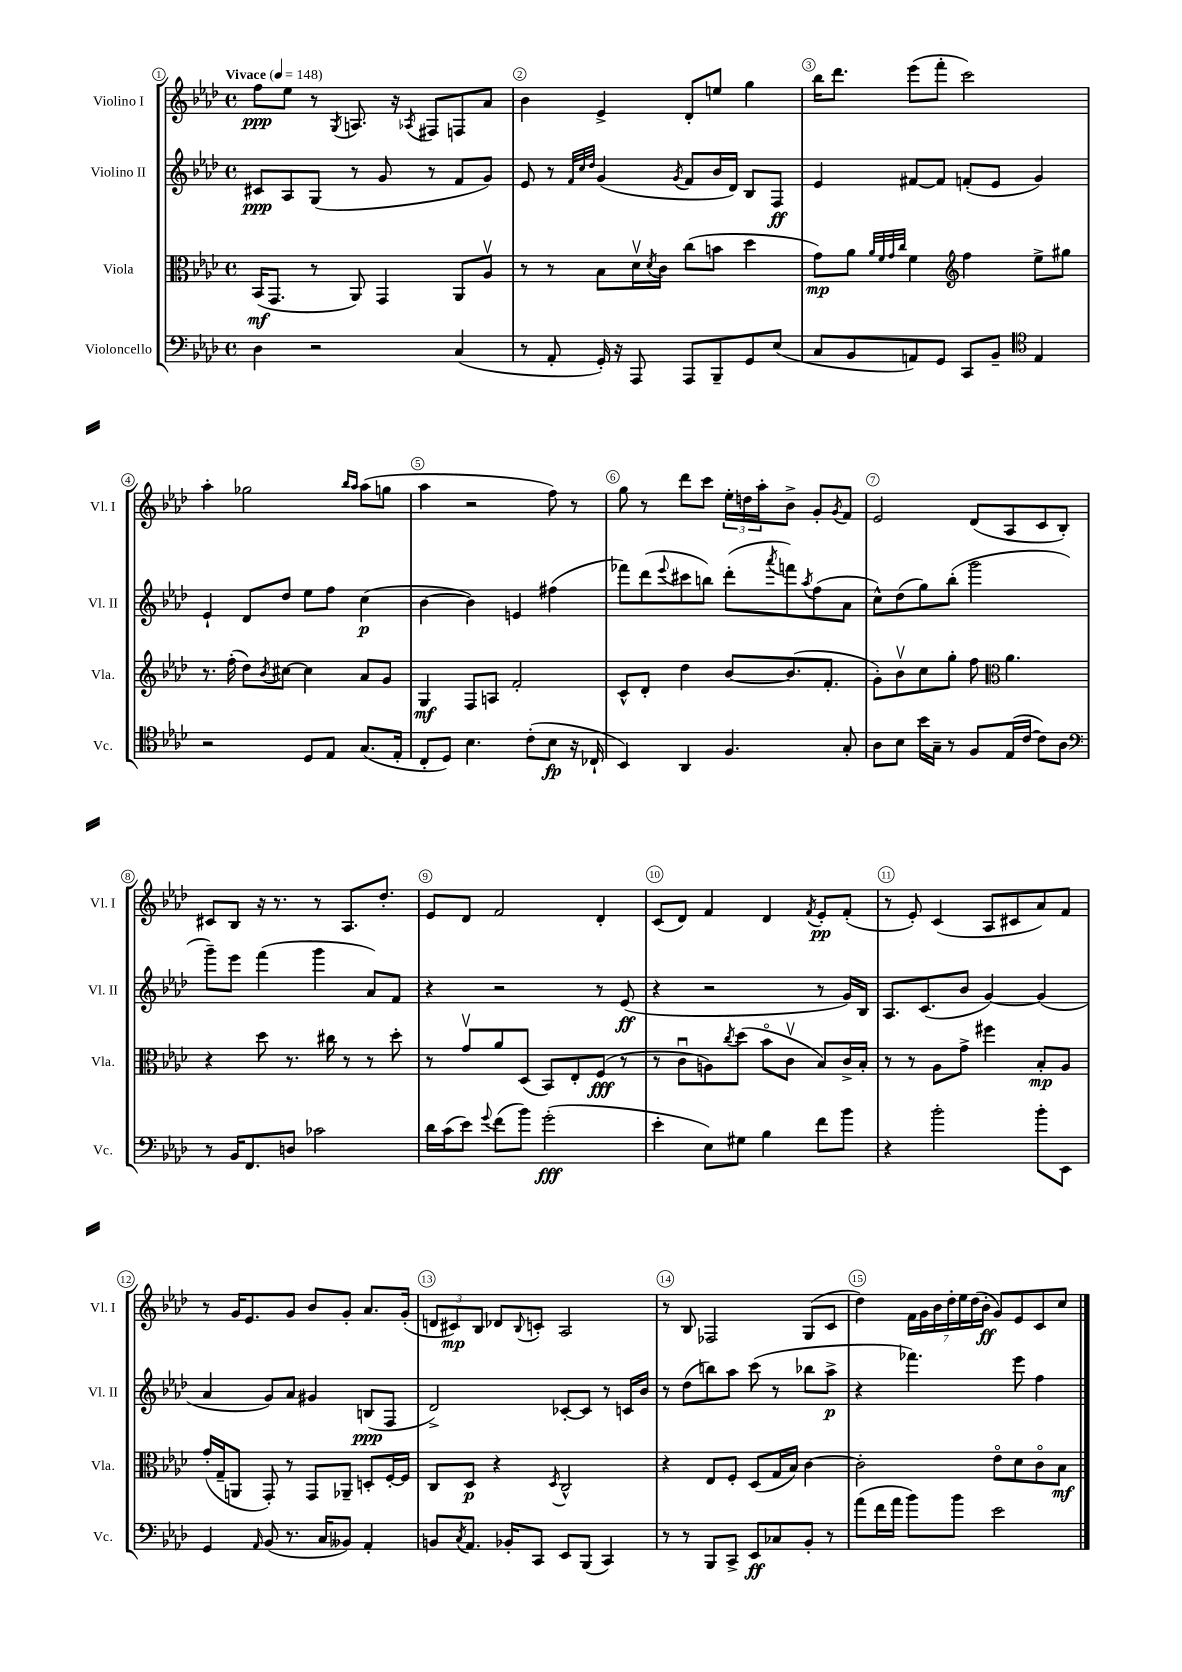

**kern	**kern	**kern	**kern
*staff4	*staff3	*staff2	*staff1
*clefF4	*clefC3	*clefG2	*clefG2
*k[b-e-a-d-]	*k[b-e-a-d-]	*k[b-e-a-d-]	*k[b-e-a-d-]
*M4/4	*M4/4	*M4/4	*M4/4
*met(c)	*met(c)	*met(c)	*met(c)
*MM148	*MM148	*MM148	*MM148
4D-	(16BB-	8c#	8ff
.	8.GG	.	.
.	.	8A-	8ee-
2r	8r	(8G	8r
.	.	.	8qG
.	8AA-)	8r	8.A
.	4GG	8g	.
.	.	.	16r
.	.	.	8qA-
.	.	8r	8F#
(4C	8AA-	8f	8F
.	8A-v	8g)	8a-
=	=	=	=
8r	8r	8e-	4b-
8AA-'	8r	8r	.
.	.	32qqf	.
.	.	32qqcc	.
.	.	32qqdd-	.
16GG')	8B-	(4g	4e-^
16r	.	.	.
8AAA-	16d-v	.	.
.	8qd-	.	.
.	16c	.	.
.	.	8qg	.
8AAA-	(8cc	8f	8d-'
8BBB-~	8b	16b-	8ee
.	.	16d-)	.
8GG	4dd-	8B-	4gg
(8E-	.	8F	.
=	=	=	=
8C	8g)	4e-	16bb-
.	.	.	8.ddd-
8BB-	8a-	.	.
.	32qqa-	.	.
.	32qqf	.	.
.	32qqg	.	.
.	32qqcc	.	.
8AA)	4f	[8f#	(8eee-
8GG	.	8f#]	8fff'
*	*clefG2	*	*
8CC	4ff	(8f'	2ccc)
8BB-~	.	8e-	.
*clefC4	*	*	*
4E-	8ee-^	4g)	.
.	8gg#	.	.
=	=	=	=
2r	8.r	4e-`	4aa-'
.	(16ff'	.	.
.	8dd-)	8d-	2gg-
.	8qb-	.	.
.	[8cc#	8dd-	.
8D-	4cc#]	8ee-	.
8E-	.	8ff	.
.	.	.	16qqbb-
.	.	.	16qqaa-
(8.G	8a-	(4cc	(8aa-
.	8g	.	8gg
16E-'	.	.	.
=	=	=	=
8C'	4G	[4b-	4aa-
8D-)	.	.	.
4.B-	8F	4b-])	2r
.	8A	.	.
.	2f'	4e	.
(8c'	.	.	.
8B-	.	(4ff#	8ff)
16r	.	.	8r
16C-`	.	.	.
=	=	=	=
4BB-)	8c^^	8fff-)	8gg
.	8d-'	(8ddd-	8r
.	.	8qqeee-	.
4AA-	4dd-	8ccc#	8ddd-
.	.	8bb)	8ccc
4.F	[8b-	(8ddd-'	24ee-'
.	.	.	24dd
.	.	.	24aa-'
.	.	8qaaa-	.
.	(8.b-]	8fff)	8b-^
.	.	8qaa-	.
.	.	(8ff	8g'
.	8.f'	.	.
.	.	.	8qg
8G'	.	8a-	8f
=	=	=	=
8A-	8g')	8cc^^)	2e-
8B-	8b-v	(8dd-	.
16b-	8cc	8gg)	.
16G~	.	.	.
8r	8gg'	(8bb-'	.
8F	8ff	2ggg	(8d-
*	*clefC3	*	*
(16E-	4.a-	.	8A-
[16c	.	.	.
8c])	.	.	8c
8A-	.	.	8B-')
=	=	=	=
*clefF4	*	*	*
8r	4r	8ggg~)	8c#
16BB-	.	8eee-	8B-
8.FF	.	.	.
.	8dd-	(4fff	16r
.	.	.	8.r
8D	8.r	.	.
2c-	.	4ggg	8r
.	16cc#	.	.
.	8r	.	8.A-
.	8r	8a-)	.
.	.	.	8.dd-'
.	8dd-'	8f	.
=	=	=	=
16d-	8r	4r	8e-
(16c	.	.	.
8e-)	8gv	.	8d-
8qqg	.	.	.
(8f	8a-	2r	2f
8b-)	(8D-	.	.
(2g'	8BB-)	.	.
.	8E-'	.	.
.	(8F	8r	4d-'
.	8r	(8e-	.
=	=	=	=
4e-'	8r	4r	(8c
.	8cu	.	8d-)
8E-)	8A)	2r	4f
.	8qcc	.	.
8G#	(8dd-	.	.
4B-	8b-o	.	4d-
.	8cv	.	.
.	.	.	8qf
8f	8B-)	8r	8e-'
8b-	16c^	16g)	(8f'
.	16B-'	16B-	.
=	=	=	=
4r	8r	8.A-	8r
.	8r	.	8e-')
.	.	(8.c	.
2b-'	8A-	.	(4c
.	8g^	8b-	.
.	4ff#	[4g)	8A-
.	.	.	8c#
8b-'	8B-'	(4g]	8a-)
8EE-	8A-	.	8f
=	=	=	=
4GG	(16g'	4a-	8r
.	16G~	.	.
.	8AA	.	16g
.	.	.	8.e-
16qqAA-	.	.	.
(8BB-	8GG')	8g)	.
8.r	8r	8a-	8g
.	8GG	4g#	8b-
16C	.	.	.
8BB--)	8AA-~	.	8g'
4AA-'	8D'	(8B	8.a-
.	[16F'	8F	.
.	16F]	.	(16g'
=	=	=	=
8BB	8C	2d-^)	12d
.	.	.	12c#)
8qC	.	.	.
8.AA-	8D-	.	.
.	.	.	12B-
.	4r	.	8d-
16BB-'	.	.	.
.	.	.	8qqB-
8CC	.	.	8c'
.	8qD-	.	.
8EE-	2C^^	[8c-'	2A-
(8BBB-	.	8c-]	.
4CC)	.	8r	.
.	.	16c	.
.	.	16b-	.
=	=	=	=
8r	4r	8r	8r
8r	.	(8dd-	8B-
8BBB-	8E-	8bb)	2F-
8CC^	8F'	8aa-	.
8EE-	(8D-	(8ccc	.
8C-	16G	8r	.
.	16B-)	.	.
8BB-'	[4c	8bb-	(8G
8r	.	8aa-^	8c
=	=	=	=
(8a-	2c']	4r	4dd-)
16f	.	.	.
16a-	.	.	.
8b-)	.	4.fff-)	28f
.	.	.	28g
.	.	.	28b-
.	.	.	28dd-'
8b-	.	.	.
.	.	.	28ee-
.	.	.	(28dd-
.	.	.	28b-'
2e-	8e-o	.	8g)
.	8d-	8eee-	8e-
.	8co	4ff	8c
.	8B-	.	8cc
==	==	==	==
*-	*-	*-	*-
